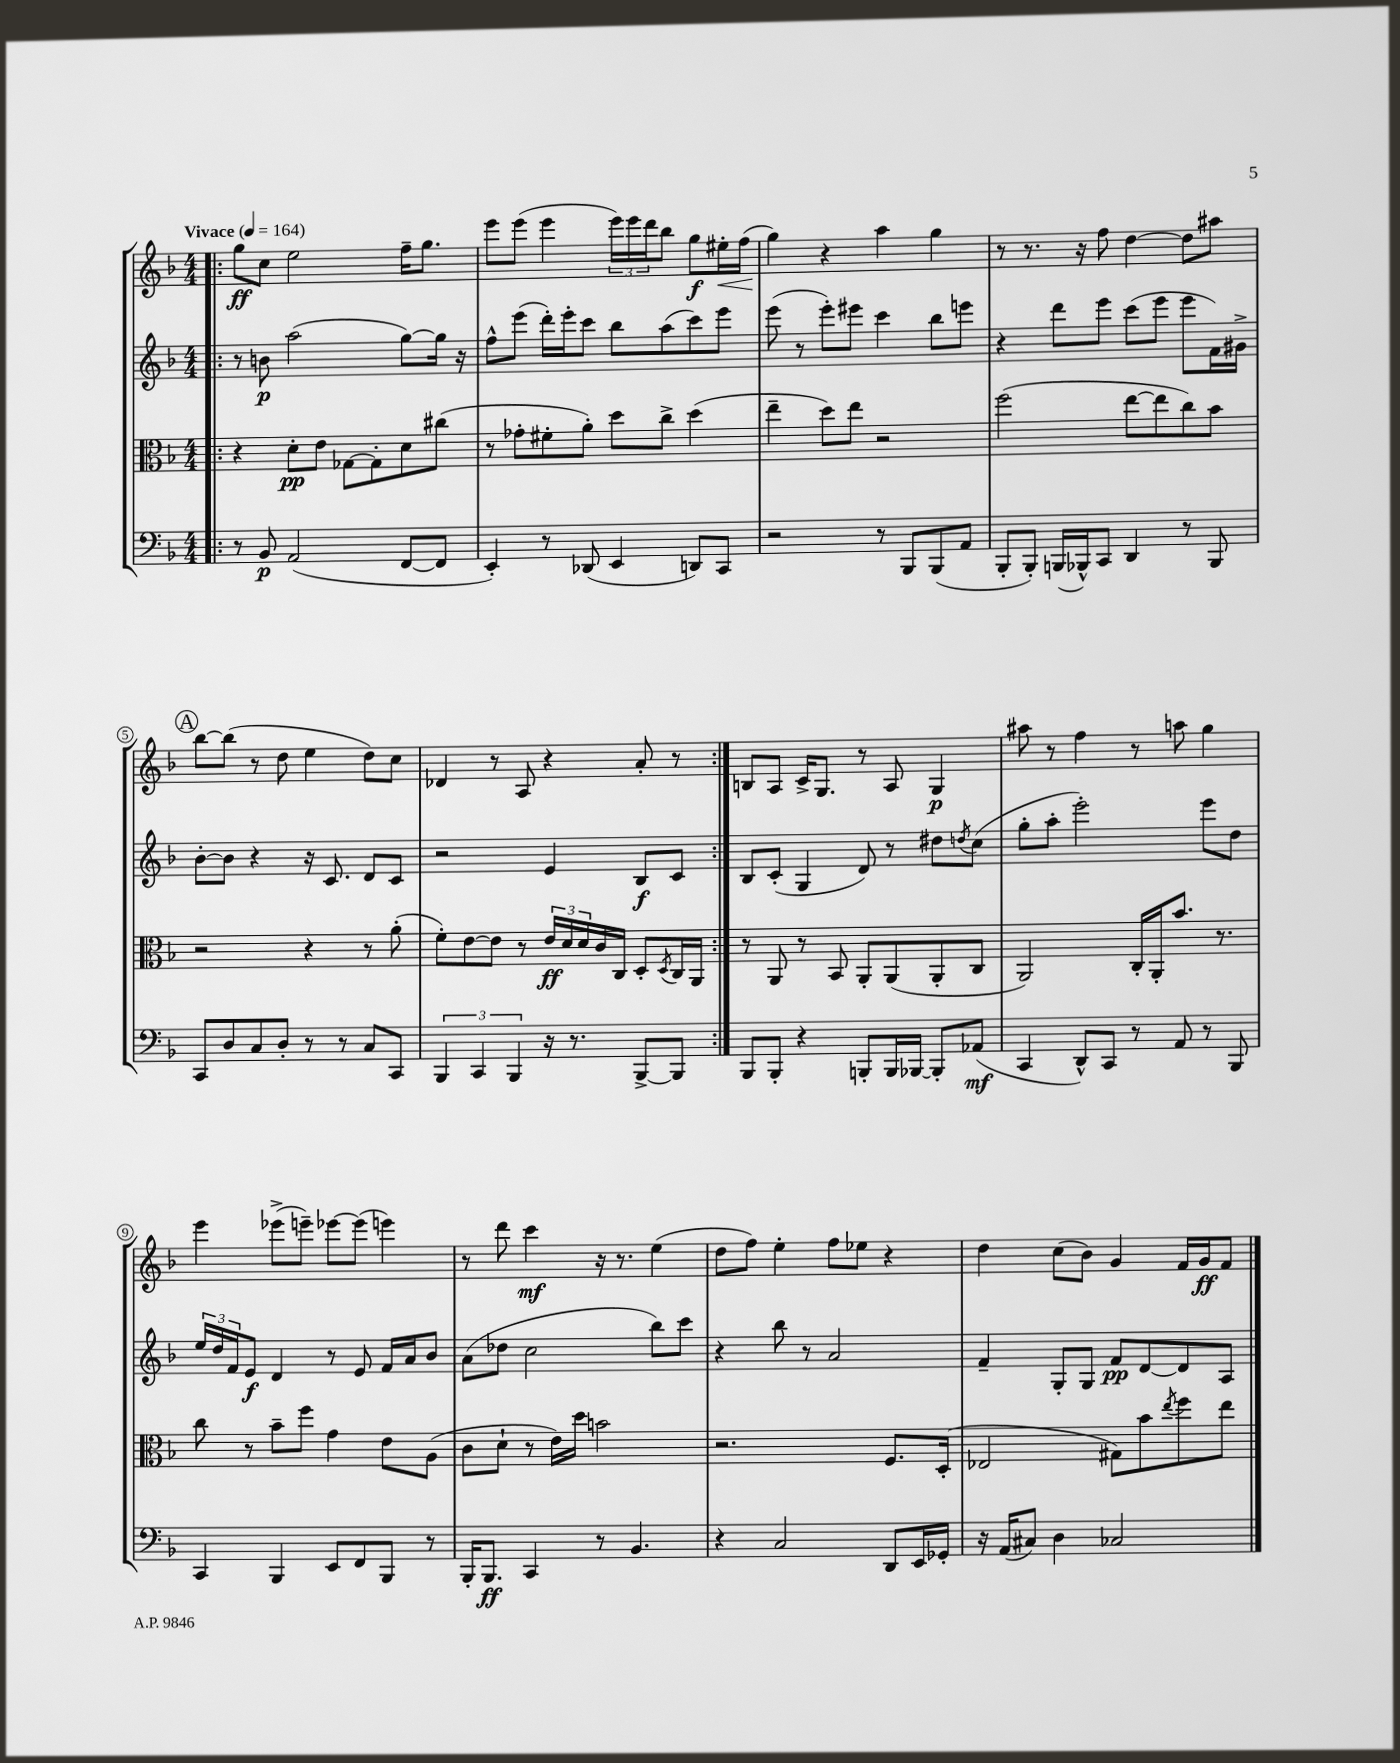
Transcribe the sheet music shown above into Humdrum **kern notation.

**kern	**kern	**kern	**kern
*staff4	*staff3	*staff2	*staff1
*clefF4	*clefC3	*clefG2	*clefG2
*k[b-]	*k[b-]	*k[b-]	*k[b-]
*M4/4	*M4/4	*M4/4	*M4/4
*MM164	*MM164	*MM164	*MM164
=!|:	=!|:	=!|:	=!|:
8r	4r	8r	8gg
8BB-	.	8b	8cc
(2AA	8d'	(2aa	2ee
.	8e	.	.
.	[8G-	.	.
.	8G-']	.	.
[8FF	8d	[8gg)	16ff~
.	.	.	8.gg
8FF]	(8cc#	16gg]	.
.	.	16r	.
=	=	=	=
4EE')	8r	8ff^^	8eee
.	8g-'	(8eee	(8eee
8r	8f#'	16ddd')	4eee
.	.	16eee'	.
(8DD-	8a')	8ccc	.
4EE	8dd	8bb-	24eee)
.	.	.	24eee
.	.	.	24ddd
.	8cc^	(8aa	8bb-
8DD)	(4dd	8ccc)	8gg
8CC	.	8eee	16ee#'
.	.	.	(16ff
=	=	=	=
2r	4ee~	(8eee	4gg)
.	.	8r	.
.	8dd)	8eee')	4r
.	8ee	8eee#	.
8r	2r	4ccc	4aa
8BBB-	.	.	.
(8BBB-	.	8bb-	4gg
8AA	.	8eee	.
=	=	=	=
8BBB-'	(2ff	4r	8r
8BBB-')	.	.	8.r
(16BBB	.	8ddd	.
16BBB-^^)	.	.	16r
8CC	.	8eee	8ff
4DD	[8ee	(8ccc	[4dd
.	8ee]	8eee	.
8r	8cc)	8eee	8dd]
8BBB-	8b-	16f)	8aa#
.	.	16g#^	.
=	=	=	=
8CC	2r	[8b-'	[8bb-
8D	.	8b-]	(8bb-]
8C	.	4r	8r
8D'	.	.	8dd
8r	4r	16r	4ee
.	.	8.c	.
8r	.	.	.
8C	8r	8d	8dd)
8CC	(8a'	8c	8cc
=	=	=	=
6BBB-	8f')	2r	4d-
.	[8e	.	.
6CC	.	.	.
.	8e]	.	8r
6BBB-	.	.	.
.	8r	.	8A
16r	24e	4e	4r
.	24d	.	.
8.r	.	.	.
.	24d	.	.
.	16c	.	.
.	16C	.	.
[8BBB-^	8D'	8B-	8a'
.	8qD	.	.
8BBB-]	16C	8c	8r
.	16AA	.	.
=:|!	=:|!	=:|!	=:|!
8BBB-	8r	8B-	8B
8BBB-'	8AA	(8c'	8A
4r	8r	4G	16c^
.	.	.	8.G
.	8BB-	.	.
8BBB'	8AA'	8d)	8r
16BBB	(8AA	8r	8A
[16BBB-	.	.	.
8BBB-']	8AA'	8dd#	4G
.	.	8qdd	.
(8AA-	8C	(8cc	.
=	=	=	=
4CC	2AA)	8gg'	8aa#
.	.	8aa'	8r
8DD^^)	.	2eee')	4ff
8CC	.	.	.
8r	16C'	.	8r
.	16AA'	.	.
8AA	8.b-	.	8aa
8r	.	8eee	4gg
.	8.r	.	.
8BBB-	.	8dd	.
=	=	=	=
4CC	8cc	24ee	4eee
.	.	24dd	.
.	.	24f	.
.	8r	8e	.
4BBB-	8b-~	4d	(8eee-^
.	8ff	.	8eee~)
8EE	4g	8r	[8eee-
8FF	.	8e	(8eee-]
8BBB-	8e	16f	4eee)
.	.	16a	.
8r	(8A	8b-	.
=	=	=	=
16BBB-'	8c	(8a	8r
8.BBB-	.	.	.
.	8d`	8dd-	8ddd
4CC	8r	2cc	4ccc
.	16e)	.	.
.	16dd	.	.
8r	2b	.	16r
.	.	.	8.r
4.BB-	.	.	.
.	.	8bb-)	(4ee
.	.	8ccc	.
=	=	=	=
4r	2.r	4r	8dd
.	.	.	8ff)
2C	.	8bb-	4ee'
.	.	8r	.
.	.	2a	8ff
.	.	.	8ee-
8DD	8.F	.	4r
16EE	.	.	.
16GG-'	(16D'	.	.
=	=	=	=
16r	2E-	4f~	4dd
(16AA	.	.	.
8C#)	.	.	.
4D	.	8G'	(8cc
.	.	8G	8b-)
2C-	8G#)	8f	4g
.	8b-	[8d	.
.	8qee	.	.
.	8ff	8d]	16f
.	.	.	16g
.	8ee	8A	8f
==	==	==	==
*-	*-	*-	*-
